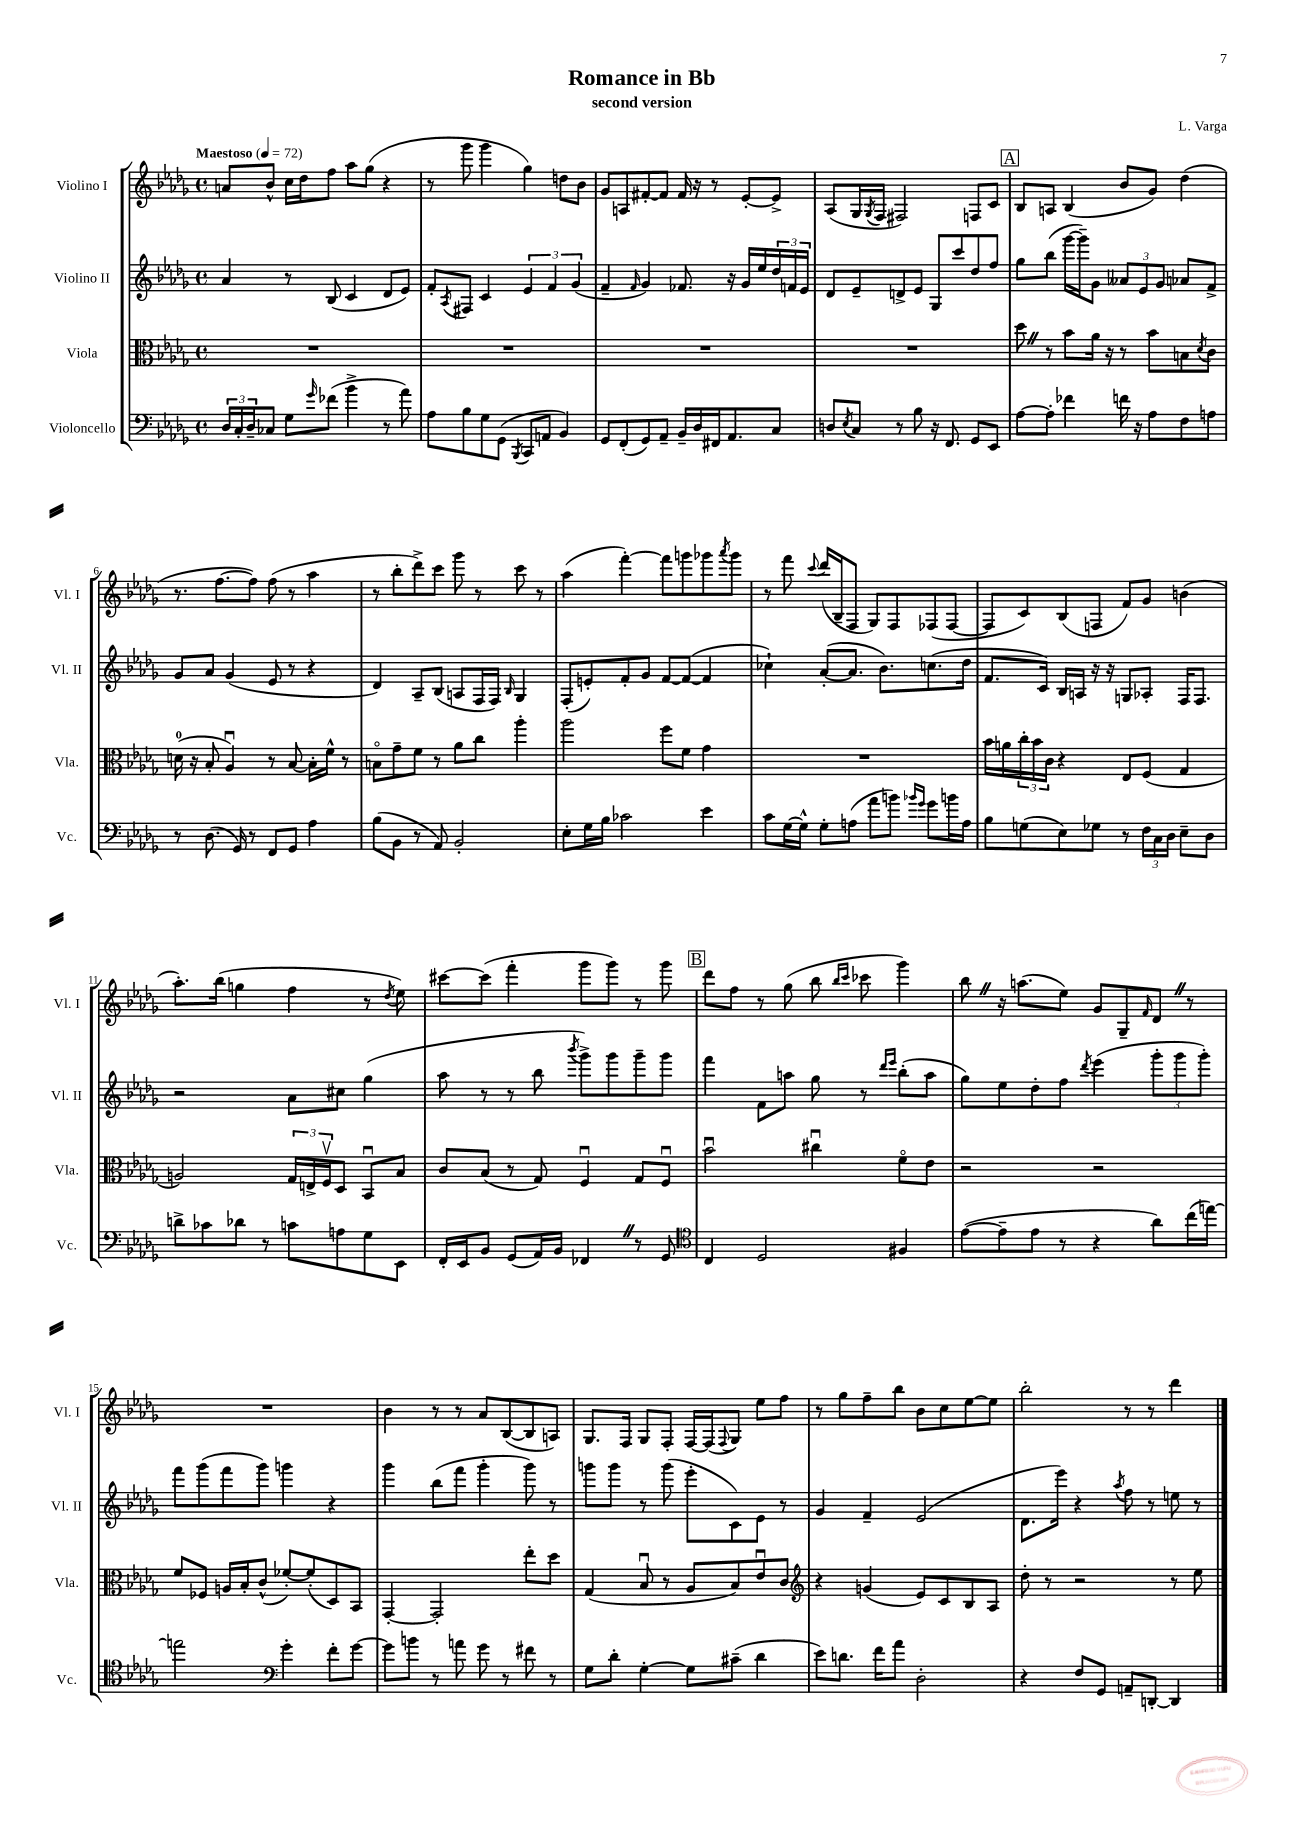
\header { title = "Romance in Bb" composer = "L. Varga" subtitle = "second version" }
<<
\new StaffGroup <<
\new Staff = "s0" \with { instrumentName = "Violino I" shortInstrumentName = "Vl. I" } {
    \clef treble \key des \major \defaultTimeSignature \time 4/4 \tempo "Maestoso" 4 = 72
    a'8 bes'8-^ c''16 des''16 f''8 aes''8 ges''8( r4 |
    r8 ges'''8 ges'''4 ges''4) d''8 bes'8 |
    ges'8 a8 fis'8~-. fis'8 fis'16 r16 r8 ees'8~-. ees'8-> |
    aes8( ges16 \acciaccatura { ges8 } f16 fis2) f8 c'8 |
    \mark \markup { \box "A" } bes8 a8 bes4( bes'8 ges'8) des''4( |
    r8. f''8.~ f''8) f''8( r8 aes''4 |
    r8 bes''8-. des'''8->) c'''8 ges'''8 r8 c'''8 r8 |
    aes''4( f'''4~-.) f'''8 g'''8 ges'''8 \acciaccatura { aes'''8 } ges'''8 |
    r8 f'''8 \appoggiatura { c'''8 } des'''16( bes16-- f8 ges8) f8 fes8( fes8~ |
    fes8 c'8) bes8( f8 f'8) ges'8 b'4( |
    aes''8.-.) bes''16( g''4 f''4 r8 \acciaccatura { des''8 } ees''8) |
    cis'''8~ cis'''8( f'''4-. ges'''8 ges'''8) r8 ges'''8 |
    \mark \markup { \box "B" } des'''8 f''8 r8 ges''8( bes''8 \grace { bes''16 c'''16 } ces'''8 ges'''4) |
    bes''8 \once \override BreathingSign.text = \markup { \musicglyph "scripts.caesura.straight" } \breathe r16 a''8.( ees''8) ges'8 ges8-- \grace { f'16 } des'8 \once \override BreathingSign.text = \markup { \musicglyph "scripts.caesura.straight" } \breathe r8 |
    R1 |
    bes'4 r8 r8 aes'8 bes8~( bes8 a8) |
    ges8. f16 ges8 f8-. f16~ f16( \appoggiatura { f8 } ges8) ees''8 f''8 |
    r8 ges''8 f''8-- bes''8 bes'8 c''8 ees''8~ ees''8 |
    bes''2-. r8 r8 des'''4 \bar "|." |
}
\new Staff = "s1" \with { instrumentName = "Violino II" shortInstrumentName = "Vl. II" } {
    \clef treble \key des \major \defaultTimeSignature \time 4/4
    aes'4 r8 bes8( c'4 des'8 ees'8) |
    f'8-. \acciaccatura { aes8 } fis8 c'4 \tuplet 3/2 { ees'4 f'4 ges'4( } |
    f'4-- \grace { f'16 } ges'4) fes'8. r16 ges'16 ees''16 \tuplet 3/2 { des''16 f'16 ees'16 } |
    des'8 ees'8-- d'8-> ees'8 ges8 c'''8 des''8 f''8 |
    \mark \markup { \box "A" } ges''8 bes''8( ges'''16~ ges'''16--) ges'8 \tuplet 3/2 { aeses'8 ees'8 ges'8 } aes'8 f'8-> |
    ges'8 aes'8 ges'4( ees'8 r8 r4 |
    des'4) aes8-- bes8( a8 f16 f16) \grace { bes16 } ges4 |
    f8-.( e'8-.) f'8-. ges'8 f'8~ f'8~( f'4 |
    ces''4-!) aes'8~-.( aes'8. bes'8.) c''8.( des''16 |
    f'8. c'16) bes16 a16 r16 r16 g8 aes8-. f16 f8. |
    r2 aes'8 cis''8 ges''4( |
    aes''8 r8 r8 bes''8 \acciaccatura { bes'''8 } ges'''8->) ges'''8 ges'''8-- ges'''8 |
    \mark \markup { \box "B" } f'''4 f'8 a''8 ges''8 r8 \grace { des'''16 ees'''16 } bes''8-.( a''8 |
    ges''8) ees''8 des''8-. f''8 \acciaccatura { des'''8 } ees'''4( \tuplet 3/2 { ges'''8-. ges'''8 ges'''8-.) } |
    f'''8 ges'''8( f'''8 ges'''8) g'''4 r4 |
    ges'''4 bes''8( f'''8 ges'''4-. ges'''8) r8 |
    g'''8 g'''8 r8 g'''8( ees'''8-. c'8) ees'8 r8 |
    ges'4 f'4-- ees'2( |
    des'8. ees'''16) r4 \acciaccatura { aes''8 } f''8 r8 e''8 r8 \bar "|." |
}
\new Staff = "s2" \with { instrumentName = "Viola" shortInstrumentName = "Vla." } {
    \clef alto \key des \major \defaultTimeSignature \time 4/4
    R1 |
    R1 |
    R1 |
    R1 |
    \mark \markup { \box "A" } des''8 \once \override BreathingSign.text = \markup { \musicglyph "scripts.caesura.straight" } \breathe r8 bes'8 aes'16 r16 r8 bes'8 b8 \acciaccatura { des'8 } c'8 |
    d'16-0( r16 bes8-. aes4\downbow) r8 bes8~ bes16-. f'16-^ r8 |
    b8\flageolet ges'8-- f'8 r8 aes'8 c''8 aes''4-. |
    aes''2 f''8 f'8 ges'4 |
    R1 |
    bes'16 a'16 \tuplet 3/2 { c''16-. bes'16 c'16 } r4 ees8 f8( ges4 |
    a2) \tuplet 3/2 { ges16 e16-> f16\upbow } des8 bes,8\downbow bes8 |
    c'8 bes8( r8 ges8) f4\downbow ges8 f8\downbow |
    \mark \markup { \box "B" } bes'2\downbow cis''4\downbow f'8\flageolet ees'8 |
    r2 r2 |
    f'8 fes8 a16 bes16-. c'8-^( fes'8~-.) fes'8-.( des8) bes,8 |
    ges,4~-. ges,2-. ees''8-. des''8 |
    ges4( bes8\downbow r8 aes8 bes8) ees'8\downbow c'8 |
    \clef treble r4 g'4( ees'8) c'8 bes8 aes8 |
    des''8-. r8 r2 r8 ees''8 \bar "|." |
}
\new Staff = "s3" \with { instrumentName = "Violoncello" shortInstrumentName = "Vc." } {
    \clef bass \key des \major \defaultTimeSignature \time 4/4
    \tuplet 3/2 { des16 c16-. des16-- } ces8 ges8 \grace { ges'16 } fes'8( bes'4-> r8 aes'8) |
    aes8 bes8 ges8 ges,8( \acciaccatura { bes,,8 } c,8 a,8 bes,4) |
    ges,8 f,8-.( ges,8) aes,8-- bes,16-- des16 fis,16 aes,8. c8 |
    d8 \acciaccatura { ees8 } c8 r8 bes8 r16 f,8. ges,8 ees,8 |
    \mark \markup { \box "A" } aes8~ aes8-. fes'4 f'16 r16 aes8 f8 a8 |
    r8 des8.( ges,16) r8 f,8 ges,8 aes4 |
    bes8( bes,8 r8 aes,8) bes,2-. |
    ees8-. ges16 bes16 ces'2 ees'4 |
    c'8 ges16~ ges16-^ ges8-. a8( aes'8 b'8) \grace { bes'16 ges'16 } ges'8 b'16 a16 |
    bes8 g8( ees8) ges8 r8 \tuplet 3/2 { f16 c16 des16 } ees8-- des8 |
    d'8-> ces'8 des'8 r8 c'8 a8 ges8 ees,8 |
    f,16-. ees,16 bes,8 ges,8( aes,16) bes,16 fes,4 \once \override BreathingSign.text = \markup { \musicglyph "scripts.caesura.straight" } \breathe r8 ges,8 |
    \mark \markup { \box "B" } \clef tenor c4 des2 fis4 |
    ees'8~( ees'8-- ees'8 r8 r4 aes'8) c''16( e''16~) |
    e''2 \clef bass ges'4-. f'8-. ges'8~ |
    ges'8 b'8 r8 a'8 ges'8 r8 fis'8 r8 |
    ges8 des'8-. ges4~-. ges8 cis'8--( des'4 |
    ees'8) d'8. f'16 aes'8 des2-. |
    r4 f8 ges,8 a,8-- d,8~-. d,4 \bar "|." |
}
>>
>>
